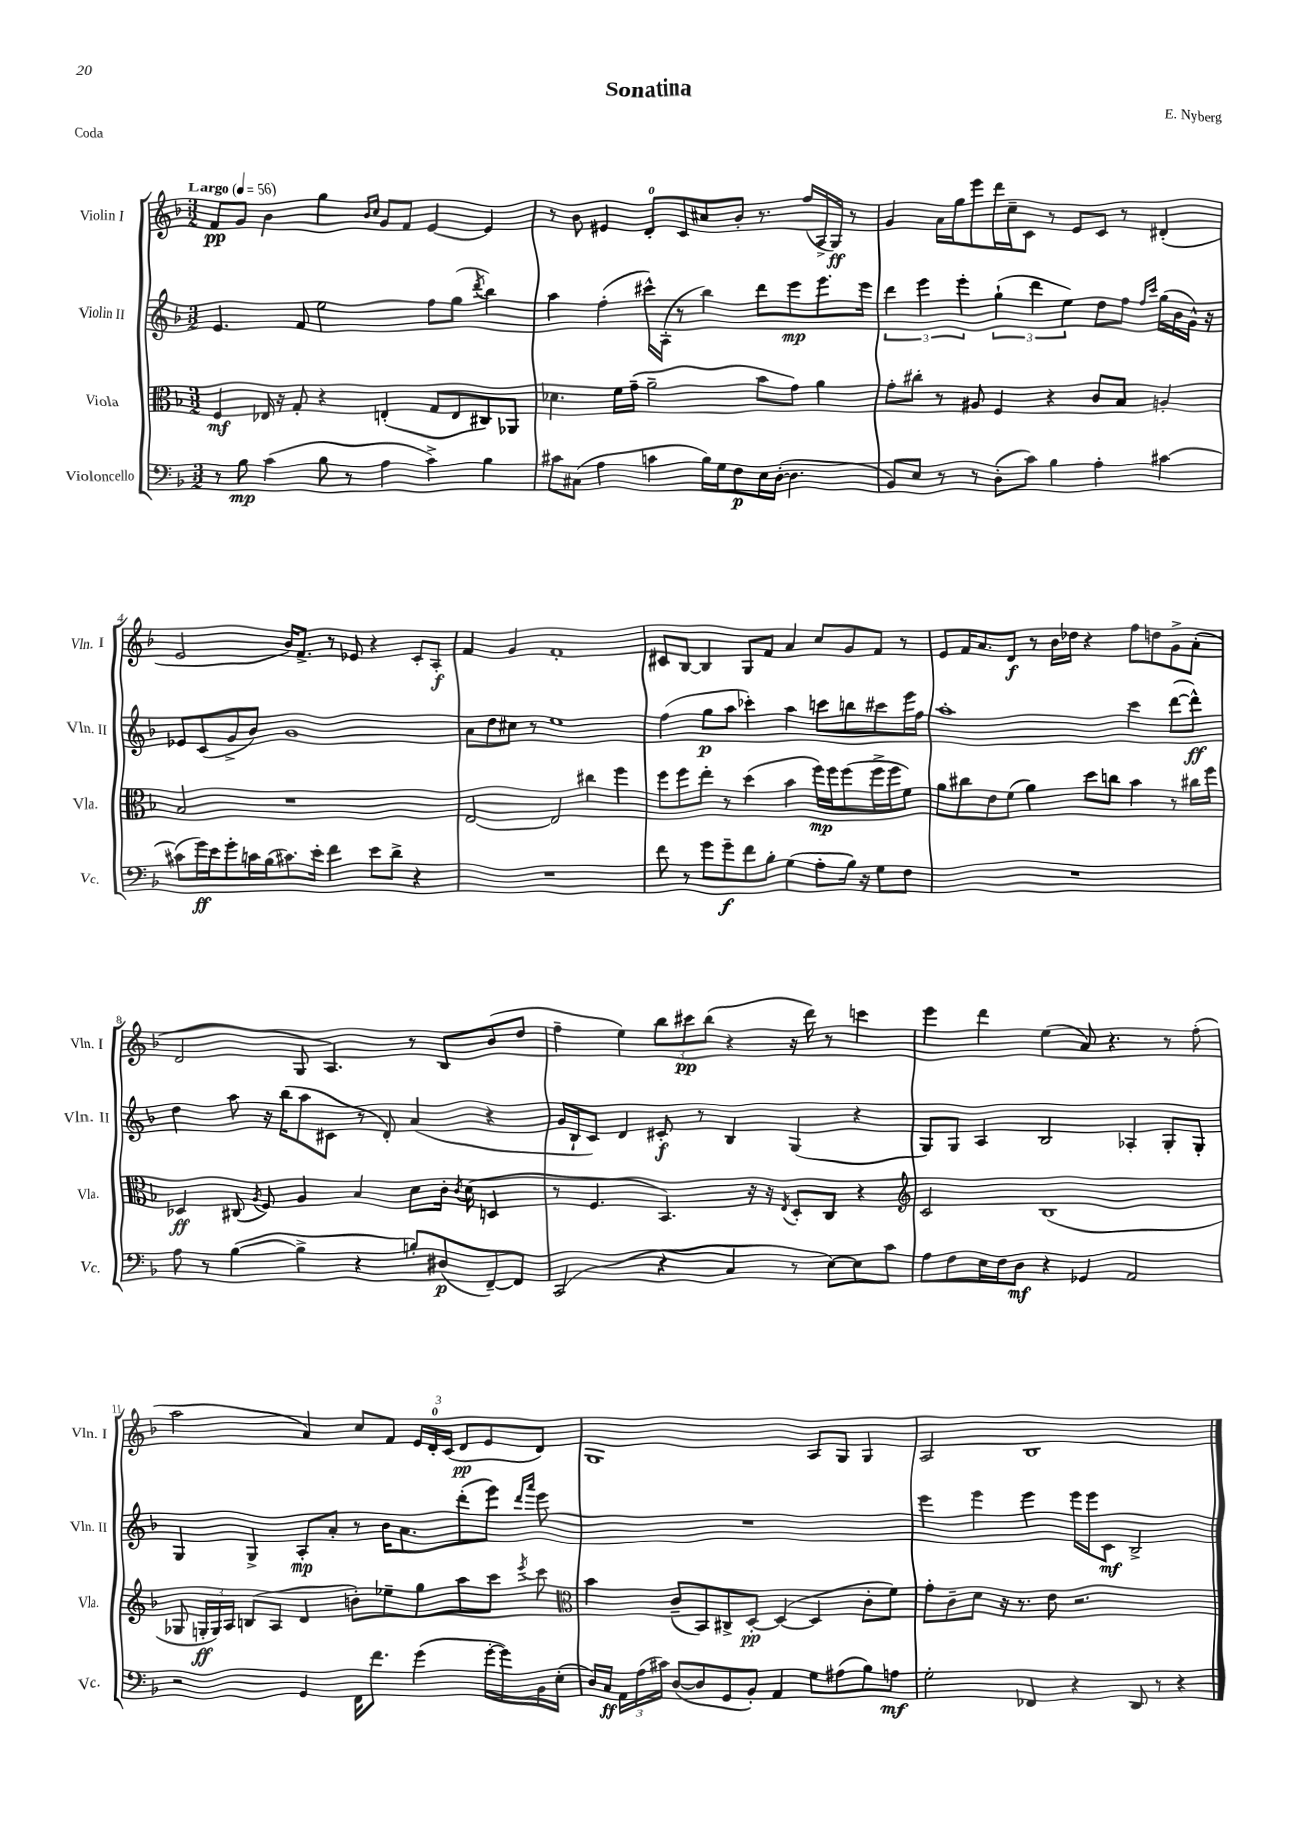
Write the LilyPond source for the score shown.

\header { title = "Sonatina" composer = "E. Nyberg" piece = "Coda" }
<<
\new StaffGroup <<
\new Staff = "s0" \with { instrumentName = "Violin I" shortInstrumentName = "Vln. I" } {
    \clef treble \key f \major \numericTimeSignature \time 3/2 \tempo "Largo" 4 = 56
    \autoBeamOff f'8[\pp g'8] bes'4 g''4 \grace { bes'16[ c''16] } g'8[ f'8] e'4~ e'4 |
    r8 bes'8 eis'4 d'8[-0-. c'8 cis''8 bes'8]-. r8. f''16[( a16-> g16]\ff) r8 |
    g'4 a'16[ g''16 e'''8 d'''16 c''16-- c'8] r8 e'8[ c'8] r8 dis'4-.( |
    e'2 bes'16[) f'8.]-> r8 ees'8 r4 c'8[-. a8]-.\f |
    f'4 g'4 f'1-. |
    cis'8[ bes8]~ bes4 g8[ f'8] a'4 c''8[ g'8 f'8] r8 |
    e'8[ f'16 a'8. d'8]\f r8 bes'16[ des''16] r4 f''8[ d''8 g'8-> a'8]-.( |
    d'2 g8 a4.) r8 bes8[ bes'8( d''8] |
    f''4-- e''4) \tuplet 3/2 { bes''8[ cis'''8\pp bes''8]( } r4 r16 d'''16) r8 c'''4 |
    e'''4 d'''4 e''4( a'8) r4. r8 f''8-.( |
    a''2 a'4) c''8[ f'8] \tuplet 3/2 { e'16[ d'16-0-. c'16]( } d'8[\pp e'8 d'8]) |
    g1 a8[ g8] g4 |
    a2 bes1 \bar "|." |
}
\new Staff = "s1" \with { instrumentName = "Violin II" shortInstrumentName = "Vln. II" } {
    \clef treble \key f \major \numericTimeSignature \time 3/2
    \autoBeamOff e'4. f'8 e''2 f''8[ g''8]( \acciaccatura { d'''8 } bes''4) |
    a''4 f''4-.( cis'''16[-^) a16]-.( r8 bes''4) d'''8[ e'''8\mp e'''8. e'''16] |
    \tuplet 3/2 { d'''4 e'''4 e'''4-. } \tuplet 3/2 { g''4-!( d'''4 e''4) } d''8[ f''8] \grace { f''16[ c'''16] } g''16[( bes'16 g'16]-^) r16 |
    ees'8[ c'8( g'8-> bes'8]) g'1 |
    a'8[ d''8 cis''8] r8 e''1 |
    f''4( g''8[\p a''8] ces'''4-.) a''4 c'''8[ b''8 cis'''8 e'''16 f''16] |
    a''1-. c'''4 d'''8[~( d'''8]-^\ff) |
    d''4 a''8 r16 bes''16[( a''8 cis'8] r8 d'8-.) a'4( r4 |
    g'16[ bes16-! c'8]) d'4 cis'8-.\f r8 bes4 g4( r4 |
    g8[) g8] a4 bes2 aes4-. g8[-. g8]-. |
    g4 g4-> a8[-.\mp a'8]-. r8 bes'16[ a'8. d'''8-.( e'''8]) \grace { d'''16[ a'''16] } e'''8 |
    R1. |
    e'''4 e'''4 e'''4 e'''16[ e'''16 c'8]\mf bes2-> \bar "|." |
}
\new Staff = "s2" \with { instrumentName = "Viola" shortInstrumentName = "Vla." } {
    \clef alto \key f \major \numericTimeSignature \time 3/2
    \autoBeamOff f4\mf ees16 r16 g8-. r4 e4-.( g8[ e8 cis8) aes,8] |
    des'4. f'16[ g'16]--( a'2-- bes'8[ g'8]) a'4 |
    g'8[-. cis''8]-. r8 ais8 f4 r4 c'8[ bes8] a4-. |
    bes2 r1 |
    e2~ e2 cis''4 f''4 |
    f''8[ f''8 e''8]-. r8 d''4( bes'4 f''16[\mp) f''16 f''8( f''16-> f''16 f'8]) |
    a'8[ cis''8 e'8 f'8]( a'4) d''8[ c''8] bes'4 r8 cis''16[ f''16] |
    des4\ff cis8( \acciaccatura { a8 } f8) a4 bes4 d'8[ c'16]-. \acciaccatura { c'8 } d'16( d4 |
    r8 f4. bes,4.) r16 r16 \acciaccatura { e8 } d8[-. c8] r4 |
    \clef treble c'2 bes1( |
    ges8 \tuplet 3/2 { g16[-.\ff g16) a16] } b8[( a8] d'4 b'8[-.) ees''8-- g''8 a''8 c'''8] \acciaccatura { e'''8 } c'''8 |
    \clef alto bes'4 c'8[--( bes,8) cis8-> d8]~-.\pp d4~( d4 c'8[-. f'8]) |
    g'8[-. c'8-- d'8] r16 r8. e'8 r2. \bar "|." |
}
\new Staff = "s3" \with { instrumentName = "Violoncello" shortInstrumentName = "Vc." } {
    \clef bass \key f \major \numericTimeSignature \time 3/2
    \autoBeamOff r8 bes8\mp c'4( bes8 r8 a4 c'4->) bes4 |
    cis'8[ cis8]( a4 c'4 bes16[) g16 f8\p e16 d16]~-.( d4. |
    bes,8[) e8] r8 r8 d8[-.( c'8]) bes4 a4-. cis'4~ |
    cis'8[( g'16\ff) e'16 g'8-. c'16 bes16( cis'8.) e'16]-. f'4 e'8[ d'8]-> r4 |
    R1. |
    f'8 r8 g'8[ g'8--\f f'8 bes8]-. g4( a8[-. bes16]) r16 g8[ f8] |
    R1. |
    a8 r8 bes4~( bes4-> r4 b8[-.) dis8\p( f,8~--) f,8] |
    c,2( r4 c4 r8 e8[~) e8 c'8] |
    a8[ f8 e16 f16 d8]\mf r4 ges,4 a,2 |
    r2 g,4 f,16[ f'8.] g'4( g'16[~-. g'16) bes,16 e16]-.( |
    d16[) c16]\ff \tuplet 3/2 { a,16[ a16( cis'16]) } d8[~( d8 g,8 bes,8]-.) a,4 g8[ ais8( bes8) a8]\mf |
    g2-. fes,4 r4 d,8 r8 r4 \bar "|." |
}
>>
>>
